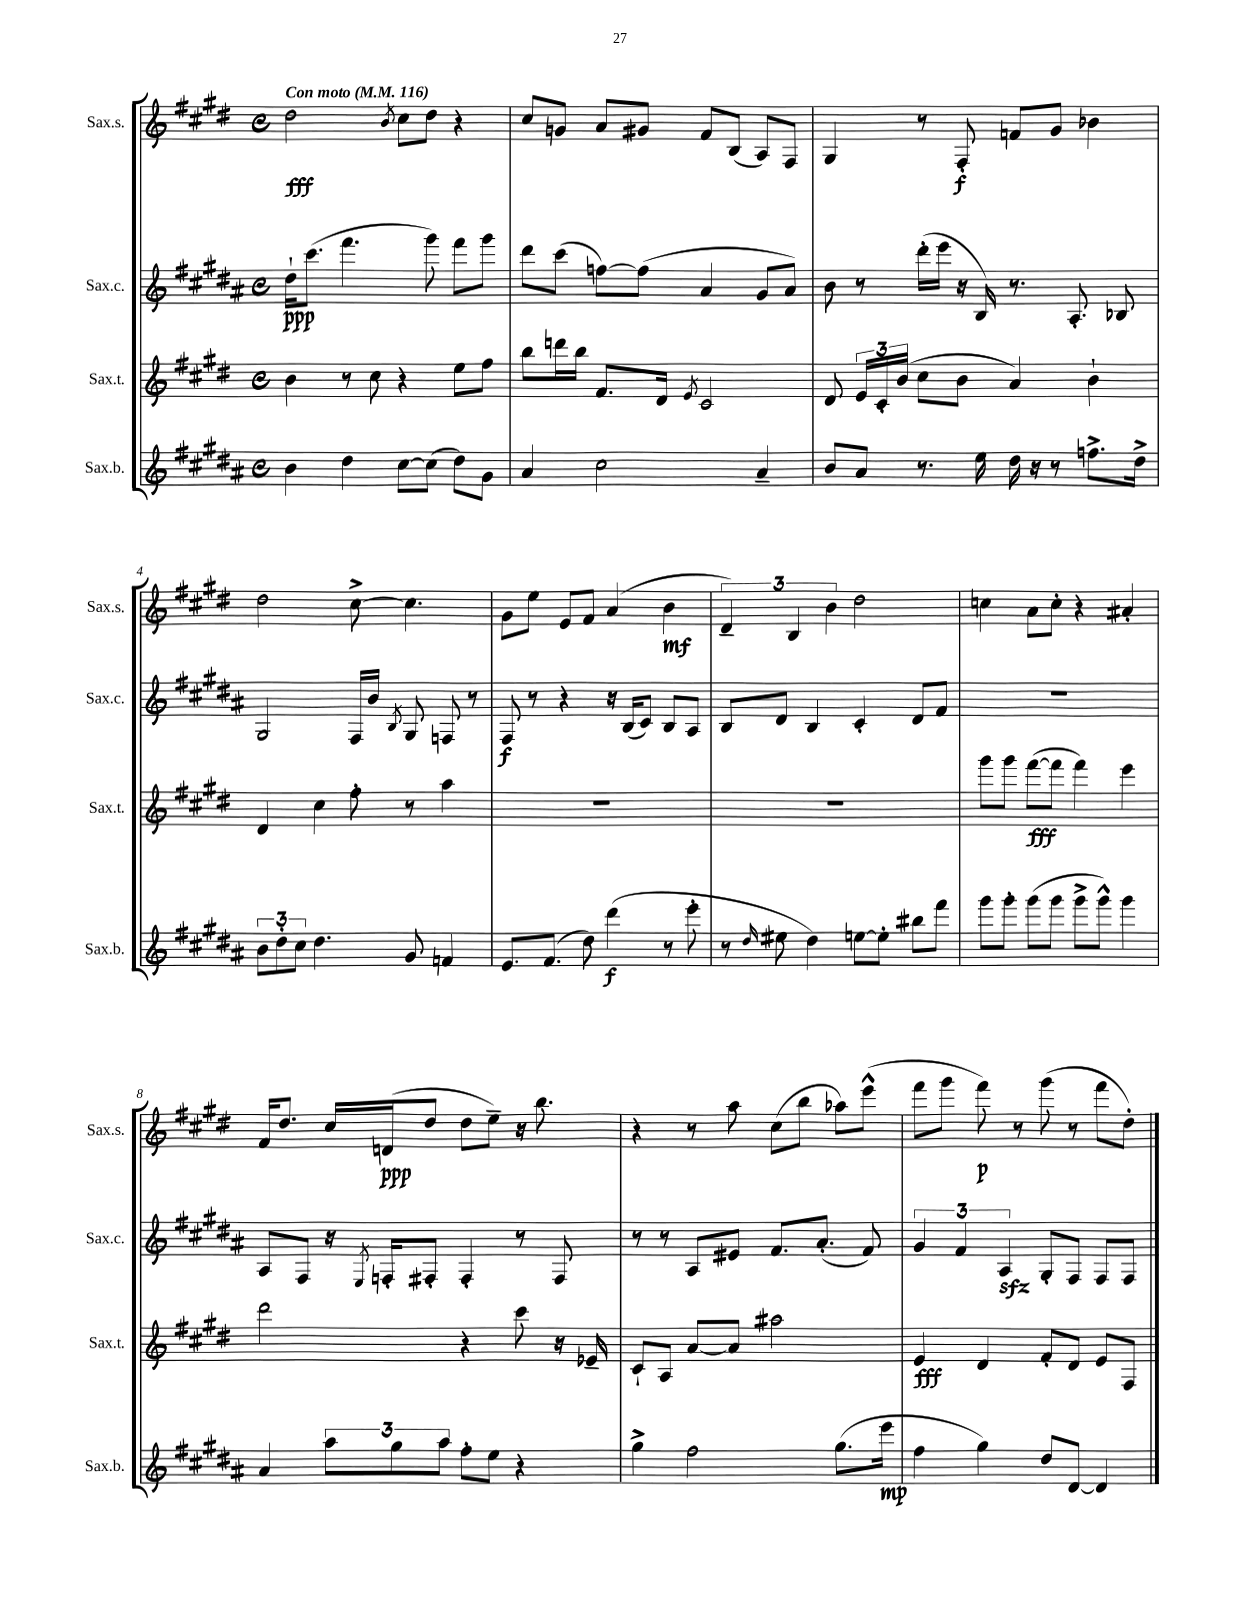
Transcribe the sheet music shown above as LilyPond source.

<<
\new StaffGroup <<
\new Staff = "s0" \with { instrumentName = "Sax.s." shortInstrumentName = "Sax.s." } {
    \clef treble \key e \major \defaultTimeSignature \time 4/4 \tempo "Con moto" 4 = 116
    \autoBeamOff dis''2\fff \acciaccatura { b'8 } cis''8[ dis''8] r4 |
    cis''8[ g'8] a'8[ gis'8] fis'8[ b8]( a8[) fis8] |
    gis4 r8 fis8-.\f f'8[ gis'8] bes'4 |
    dis''2 cis''8~-> cis''4. |
    gis'8[ e''8] e'8[ fis'8] a'4( b'4\mf |
    \tuplet 3/2 { dis'4--) b4 b'4 } dis''2 |
    c''4 a'8[ c''8]-. r4 ais'4-. |
    fis'16[ dis''8.] cis''16[ d'16\ppp( dis''8] dis''8[ e''8]--) r16 b''8. |
    r4 r8 a''8 cis''8[( b''8] aes''8[) e'''8]-^( |
    fis'''8[ gis'''8] fis'''8\p) r8 gis'''8( r8 fis'''8[ dis''8]-.) \bar "|." |
}
\new Staff = "s1" \with { instrumentName = "Sax.c." shortInstrumentName = "Sax.c." } {
    \clef treble \key b \major \defaultTimeSignature \time 4/4
    \autoBeamOff dis''16[-!\ppp cis'''8.]( fis'''4. gis'''8) fis'''8[ gis'''8] |
    dis'''8[ cis'''8]( f''8[~) f''8]( ais'4 gis'8[ ais'8]) |
    b'8 r8 dis'''16[-.( e'''16] r16 b16) r8. ais8.-. bes8 |
    gis2 fis16[ b'16] \acciaccatura { b8 } gis8 f8 r8 |
    fis8\f r8 r4 r16 b16[( cis'8]) b8[ ais8] |
    b8[ dis'8] b4 cis'4-. dis'8[ fis'8] |
    R1 |
    ais8[ fis8] r16 \acciaccatura { e8 } f16[-. fis8]-. fis4-. r8 fis8 |
    r8 r8 ais8[ eis'8] fis'8.[ ais'8.]-.( fis'8) |
    \tuplet 3/2 { gis'4 fis'4 ais4\sfz } gis8[-. fis8] fis8[ fis8] \bar "|." |
}
\new Staff = "s2" \with { instrumentName = "Sax.t." shortInstrumentName = "Sax.t." } {
    \clef treble \key e \major \defaultTimeSignature \time 4/4
    \autoBeamOff b'4 r8 cis''8 r4 e''8[ fis''8] |
    b''8[ d'''16 b''16] fis'8.[ dis'16] \acciaccatura { e'8 } cis'2 |
    dis'8 \tuplet 3/2 { e'16[ cis'16-. b'16]( } cis''8[ b'8] a'4) b'4-! |
    dis'4 cis''4 fis''8-. r8 a''4 |
    R1 |
    R1 |
    gis'''8[ gis'''8] fis'''8[~\fff( fis'''8] fis'''4) e'''4 |
    dis'''2 r4 cis'''8 r16 ees'16-- |
    cis'8[-! a8] a'8[~ a'8] ais''2 |
    e'4\fff dis'4 fis'8[-. dis'8] e'8[ fis8] \bar "|." |
}
\new Staff = "s3" \with { instrumentName = "Sax.b." shortInstrumentName = "Sax.b." } {
    \clef treble \key b \major \defaultTimeSignature \time 4/4
    \autoBeamOff b'4 dis''4 cis''8[~ cis''8]( dis''8[) gis'8] |
    ais'4 cis''2 ais'4-- |
    b'8[ ais'8] r8. e''16 dis''16 r16 r8 f''8.[-> dis''16]-> |
    \tuplet 3/2 { b'8[ dis''8-. cis''8] } dis''4. gis'8 f'4 |
    e'8.[ fis'8.]( dis''8) dis'''4\f( r8 e'''8-. |
    r8 \grace { dis''16 } eis''8 dis''4) e''8[~ e''8]-. bis''8[ fis'''8] |
    gis'''8[ gis'''8]-. gis'''8[( gis'''8] gis'''8[-> gis'''8]-^) gis'''4 |
    ais'4 \tuplet 3/2 { ais''8[ gis''8 ais''8] } fis''8[-. e''8] r4 |
    gis''4-> fis''2 gis''8.[( e'''16]\mp |
    fis''4 gis''4) dis''8[ dis'8]~ dis'4 \bar "|." |
}
>>
>>
